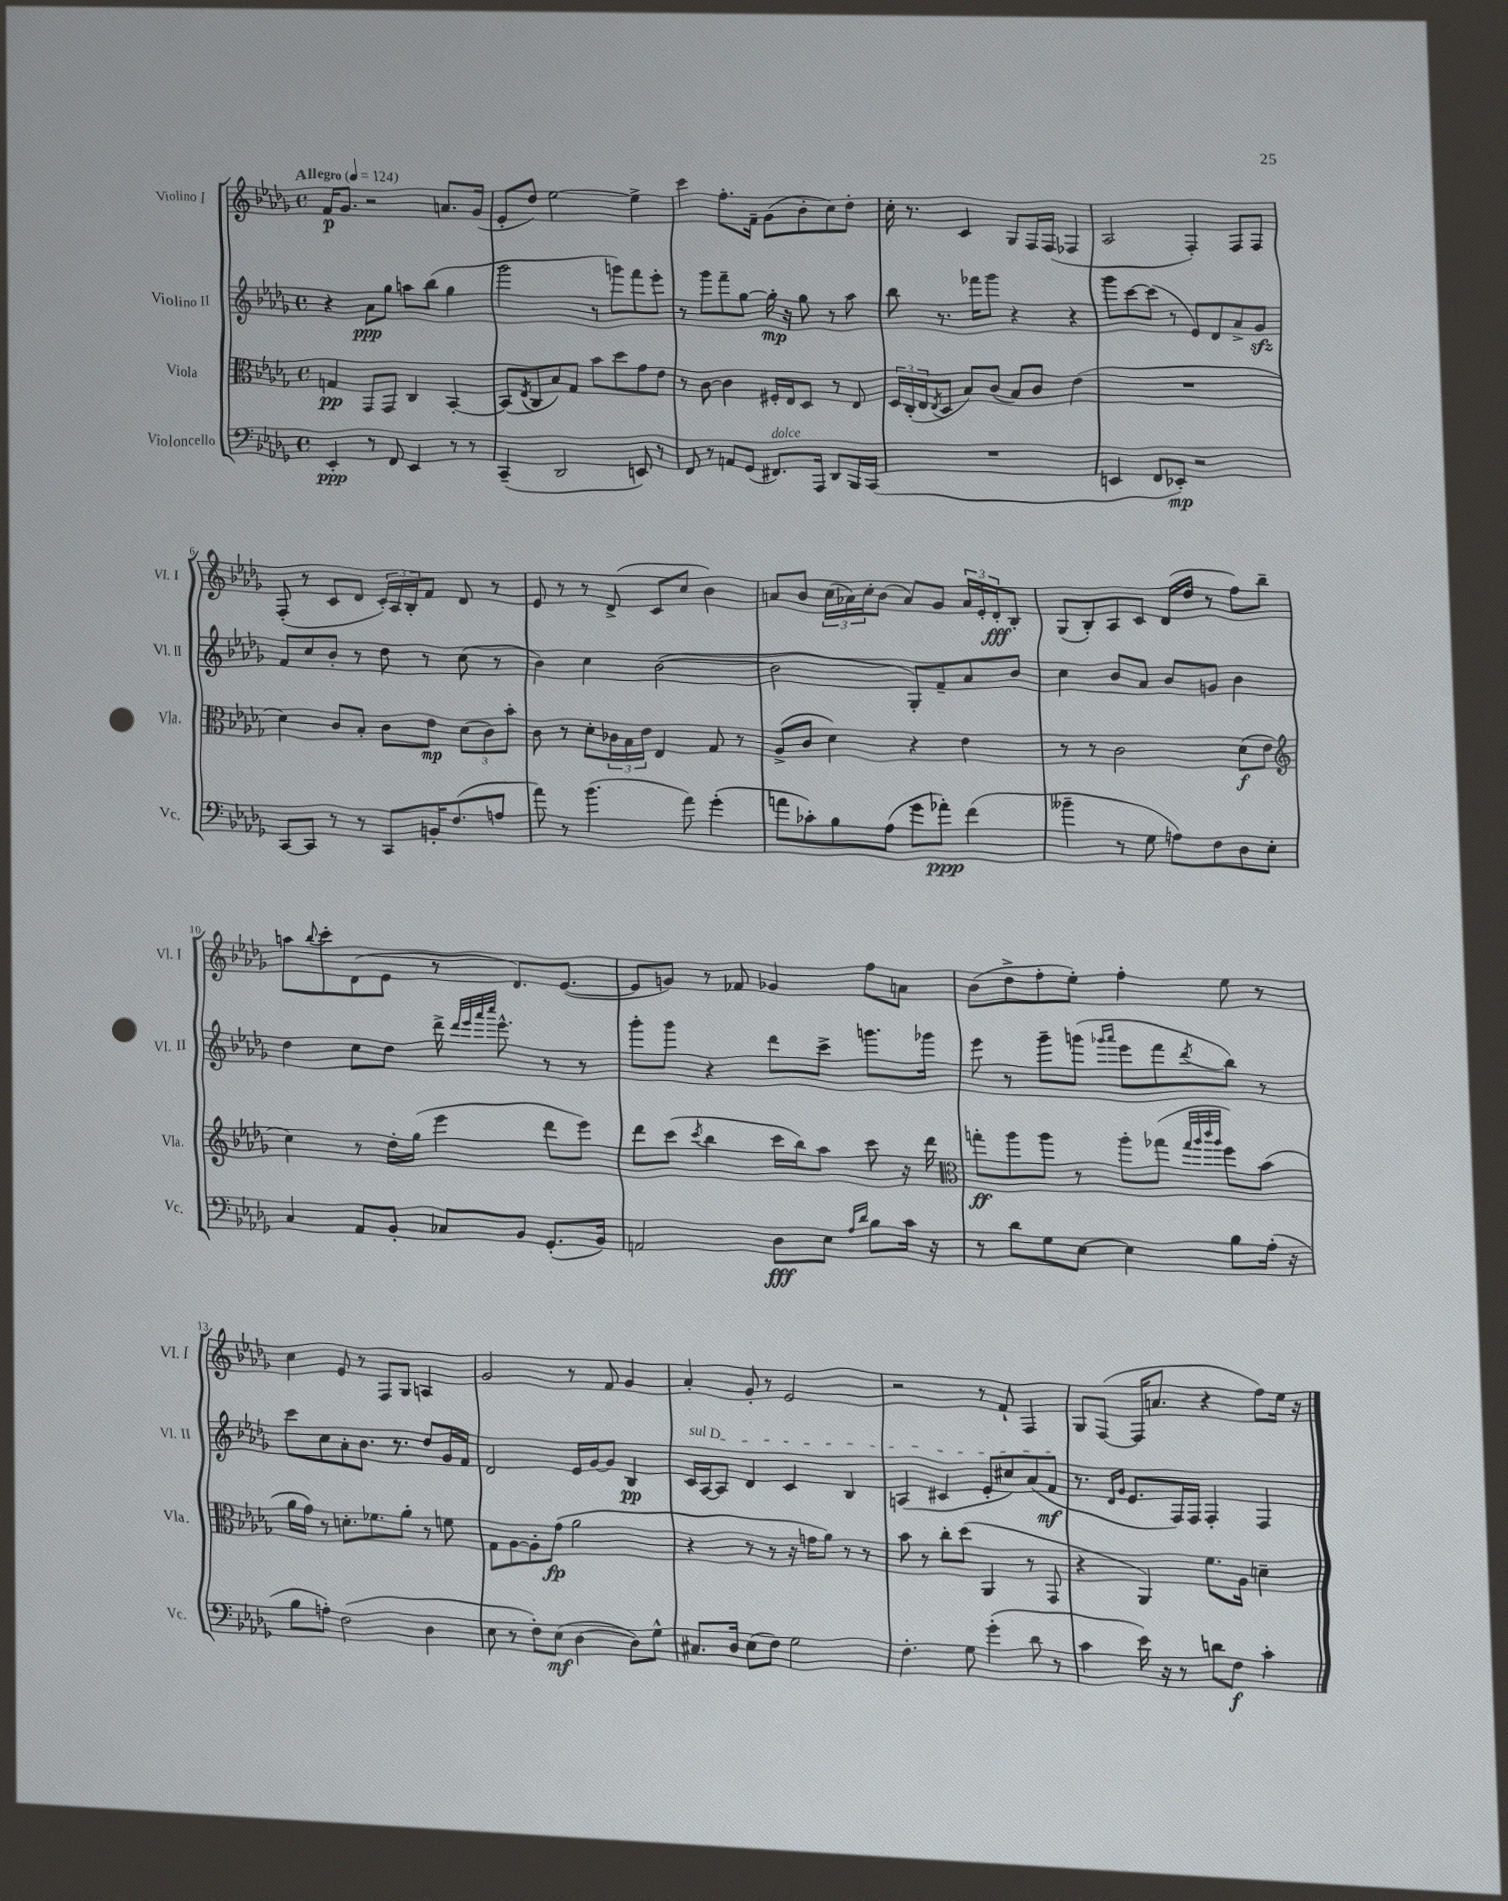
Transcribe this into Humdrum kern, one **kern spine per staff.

**kern	**kern	**kern	**kern
*staff4	*staff3	*staff2	*staff1
*clefF4	*clefC3	*clefG2	*clefG2
*k[b-e-a-d-g-]	*k[b-e-a-d-g-]	*k[b-e-a-d-g-]	*k[b-e-a-d-g-]
*M4/4	*M4/4	*M4/4	*M4/4
*met(c)	*met(c)	*met(c)	*met(c)
*MM124	*MM124	*MM124	*MM124
4EE-'	4G	4r	16f
.	.	.	8.g-
8r	8GG-	8a-	2r
8FF	8GG-	8gg-	.
4EE-	4C	8aa	.
.	.	(8bb-	.
8r	[4BB-'	4gg-	8.a
8r	.	.	.
.	.	.	(16g-
=	=	=	=
(4CC~	(8BB-]	2ggg-	8e-'
.	8qE-	.	.
.	8C	.	8dd-)
2DD-	8B-)	.	[2ee-
.	8G-	.	.
.	8b-	8r	.
.	8dd-	8ggg)	.
8EE)	8g-	8fff	4ee-^]
8r	8e-	8eee-'	.
=	=	=	=
8FF	8r	8r	4ccc
8r	[8c	8ggg-	.
8AA	4c]	8fff~	8.ff'
(8GG-	.	[8gg-	.
.	.	.	16f~
8.FF#)	16F#'	16gg-']	(8g-
.	16E-	16r	.
.	8D-	8gg-	8b-'
16AAA-	.	.	.
8DD-	8r	8r	8cc)
16BBB-	8E-	8aa-	8dd-'
(16CC	.	.	.
=	=	=	=
1r	24D-	8bb-	16cc'
.	(24C'	.	.
.	.	.	8.r
.	24E-	.	.
.	8qE-	.	.
.	8D-	8.r	.
.	8B-)	.	4c
.	.	16fff-	.
.	(8c	8ggg-	.
.	8B-)	4r	8G-
.	8c	.	16F
.	.	.	(16F
.	(4e-	4r	4F-
=	=	=	=
4EE	1r	8ggg-	2A-
.	.	[8ccc	.
8FF	.	(8ccc]	.
8EE-')	.	8r	.
2r	.	8e-)	4F')
.	.	8d-	.
.	.	8a-^	8F
.	.	8g-	8F
=	=	=	=
[8CC	4d-)	8f	(8F'
8CC]	.	8cc	8r
8r	8c	8b-'	8c
8r	8B-'	8r	8d-
8CC	8c	8dd-	24c')
.	.	.	24A-
.	.	.	24B-'
16BB'	8e-	8r	8f
(8.F	.	.	.
.	(12d-	(8cc	8d-
.	12c)	.	.
8A	.	8r	8r
.	12b-'	.	.
=	=	=	=
8a-)	8c	4b-)	8e-
8r	8r	.	8r
(4.b-	8d-'	4cc	8r
.	24c-	.	(8d-^
.	24B-	.	.
.	24e-	.	.
.	4E-	([2b-	8c
8a-)	.	.	8cc
(4g-'	8G-	.	4b-)
.	8r	.	.
=	=	=	=
8a	(8A-^	2b-]	8a
8c-')	8c	.	8b-
8B-	4d-)	.	(24cc
.	.	.	24a-)
.	.	.	24cc'
(8A-	.	.	(8b-
8g-	4r	8G-')	8a-)
8a-')	.	8f~	8g-
(4f	4e-	8a-	24a-
.	.	.	24e-'
.	.	.	24d-'
.	.	8b-	8B-'
=	=	=	=
4b--~	8r	4cc	(8G-
.	8r	.	8B-')
8r	2c	8b-	8A-
8G-	.	8a-	8c
8A)	.	8b-	(16d-
.	.	.	16dd-
8F	.	8g	8r
8D-	(8d-	4b-	8ff)
8E-'	8e-	.	8bb-~
=	=	=	=
*	*clefG2	*	*
4C	4cc)	4dd-	8aa
.	.	.	8qqbb-
.	.	.	8ccc'
8AA-	8r	8cc	(8d-
8BB-'	16dd-'	8dd-	8e-
.	(16gg-	.	.
8C-	4eee-	16ddd-^	8r
.	.	32qqddd-	.
.	.	32qqeee-	.
.	.	32qqaaa-	.
.	.	32qqcccc	.
.	.	8.eee-^^	.
8BB-	.	.	8.d-)
(8.GG-'	8ddd-	8r	.
.	.	.	([8.e-
.	8eee-)	8r	.
16BB-)	.	.	.
=	=	=	=
2AA	8ddd-	8ggg-'	8e-]
.	(8ccc	8ggg-	8g)
.	8qccc	.	.
.	4bb-	4r	8r
.	.	.	8f-
8D-	16ccc	8ddd-	4g-
.	16bb-)	.	.
8E-	8aa-	8ccc^	.
16qqA-	.	.	.
16qqd-	.	.	.
8B-	8ccc	8.ggg	8ff
16c	16r	.	8a
16r	16ddd-	16ggg-	.
=	=	=	=
*	*clefC3	*	*
8r	8gg'	8eee-	(8b-
8d-	8aa-	8r	8dd-^
8G-	8aa-	8ggg-~	8ff'
[8E-	8r	(8ggg	8ee-')
.	.	16qqggg-	.
.	.	16qqaaa-	.
4E-]	8aa-'	8eee-	4ff'
.	(8gg-	8fff	.
.	32qqgg-	.	.
.	32qqaa-	.	.
.	32qqccc	.	.
.	32qqaa-	8qddd-	.
8B-	8ff)	8bb-)	8ee-
(16A-'	(8b-	8r	8r
16r	.	.	.
=	=	=	=
8B-	16a-	8ccc	4cc
.	16g-)	.	.
8A')	8r	8cc	.
(2F	8.d'	8a-'	8e-
.	.	8.b-	8r
.	8.f-	.	.
.	.	.	8F
.	.	8.r	.
.	8a-'	.	8G-
4D-	8r	8dd-	4A
.	8f	16g-	.
.	.	16f	.
=	=	=	=
8E-	8G-	2d-	2g-
8r	[8A-	.	.
8F')	8A-']	.	.
(8E-	(8g-	.	.
[4D-	2a-	16e-	8r
.	.	[16g-	.
.	.	8g-]	8f
8D-])	.	4B-	4g-
8G-^^	.	.	.
=	=	=	=
8.C#	4r	16c	4a-'
.	.	[16A-	.
.	.	8A-]	.
16D-	.	.	.
(8E-	8r	4d-	8g-'
8F)	8r	.	8r
2G-	16r	4c	2e-
.	16g	.	.
.	8a-)	.	.
.	8r	4B-	.
.	8r	.	.
=	=	=	=
4.F'	8b-	(4A	2r
.	8r	.	.
.	8cc'	4c#	.
8G-	(8dd-	.	.
(4g-'	4AA-	8e-'	8r
.	.	8cc#)	8f`
8d-	8r	(8a-	4F
8r	8GG-	8f	.
=	=	=	=
4c	4r	8.r	8G-
.	.	.	([8F
.	.	16qqd-	.
.	.	16qqg-	.
.	.	8.e-	.
16e-)	4AA-)	.	16F]
16r	.	.	8.a
8r	.	16F)	.
.	.	16F	.
8d	8.f	4F'	4r
8F	.	.	.
.	16A-	.	.
4c'	4d~	4F	8ff)
.	.	.	16ee-
.	.	.	16r
==	==	==	==
*-	*-	*-	*-
